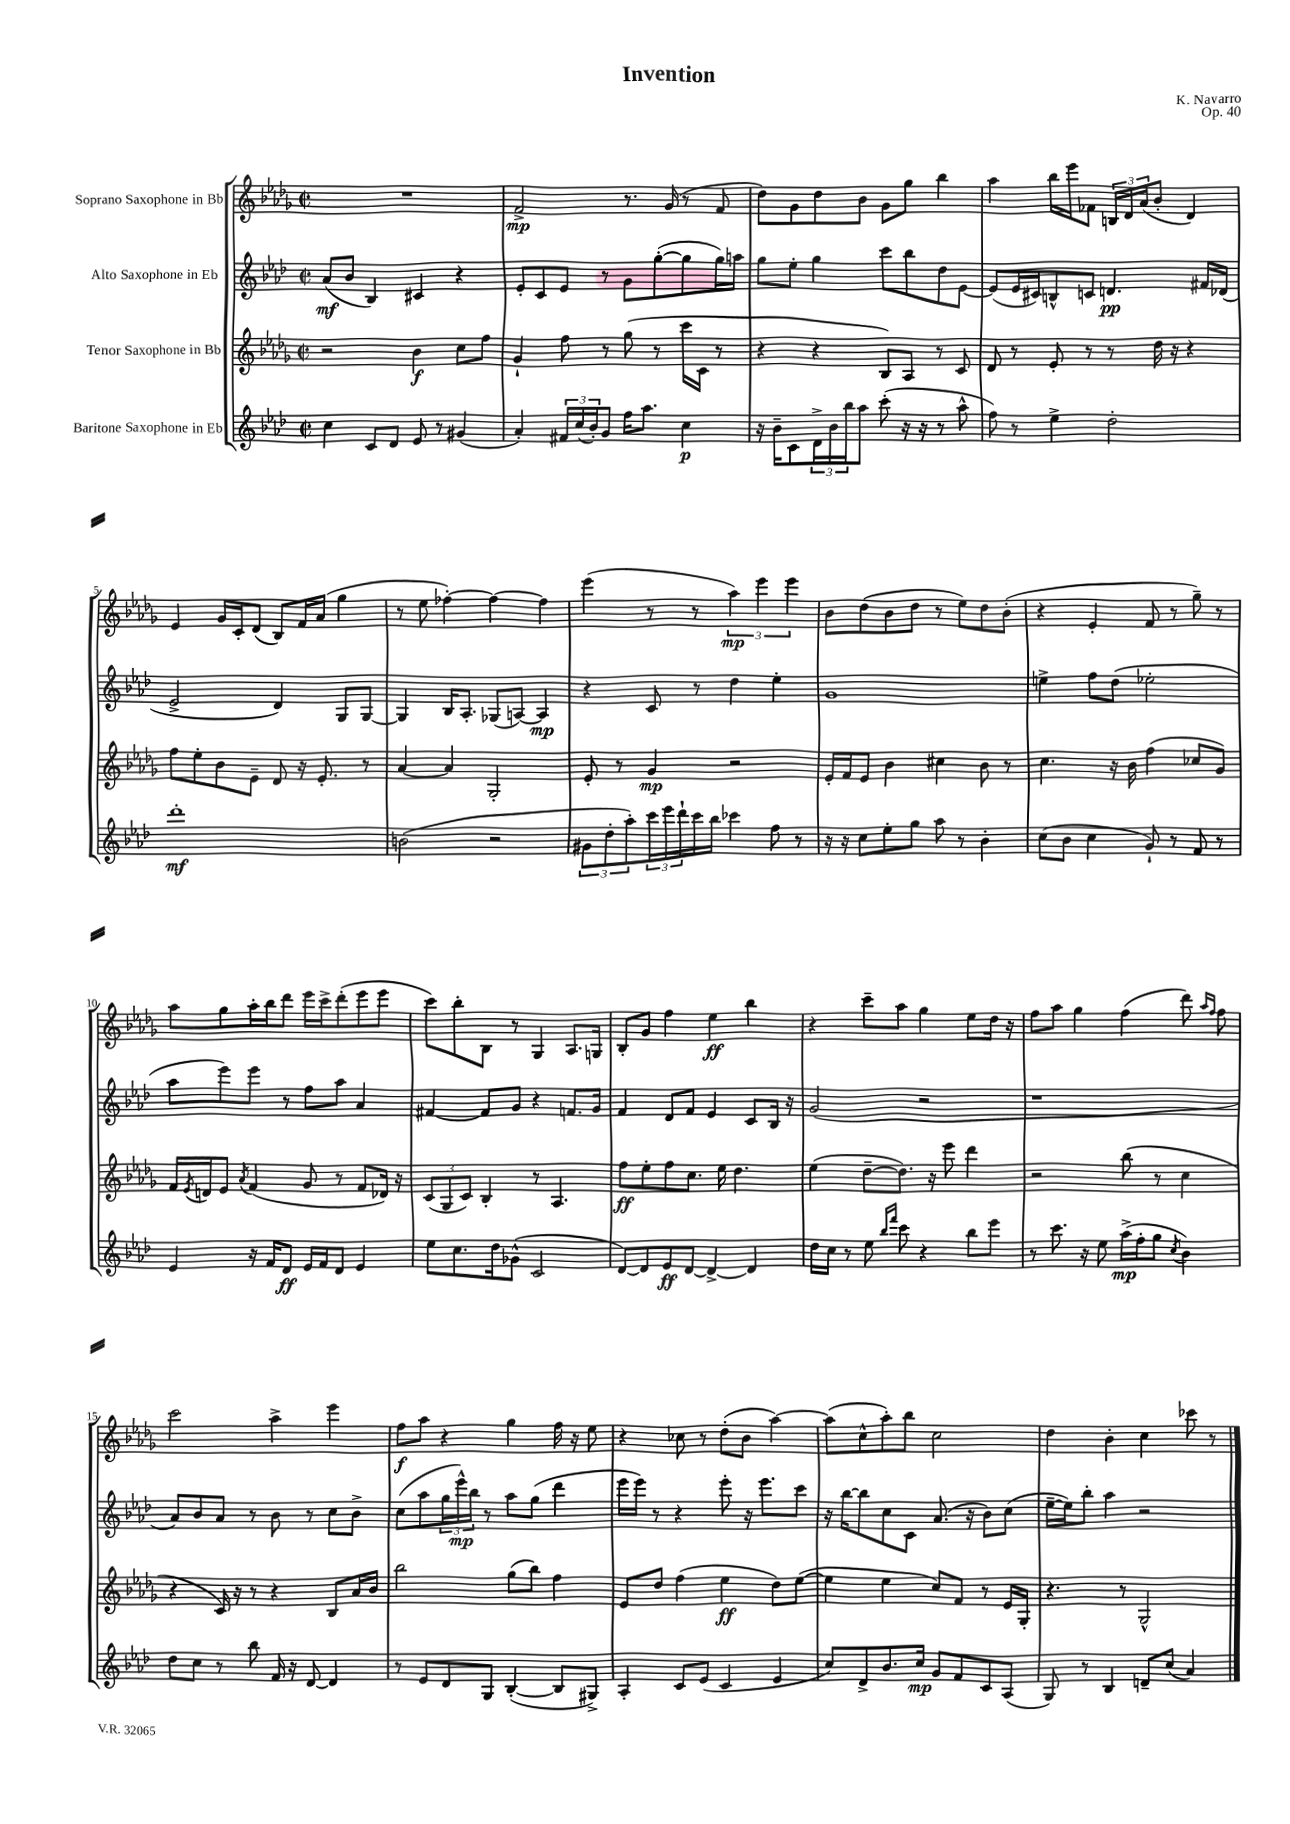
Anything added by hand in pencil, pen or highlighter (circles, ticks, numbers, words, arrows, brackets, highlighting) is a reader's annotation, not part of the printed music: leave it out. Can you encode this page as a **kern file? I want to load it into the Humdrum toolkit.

**kern	**kern	**kern	**kern
*staff4	*staff3	*staff2	*staff1
*clefG2	*clefG2	*clefG2	*clefG2
*k[b-e-a-d-]	*k[b-e-a-d-g-]	*k[b-e-a-d-]	*k[b-e-a-d-g-]
*M2/2	*M2/2	*M2/2	*M2/2
*met(c|)	*met(c|)	*met(c|)	*met(c|)
4cc\	2r	(8a-/L	1r
.	.	8b-/J	.
8c/L	.	4B-/)	.
8d-/J	.	.	.
8e-/	4b-\	4c#/	.
8r	.	.	.
(4g#/	8cc\L	4r	.
.	8ff\J	.	.
=	=	=	=
4a-'/)	4g-`/	8e-'/L	2f^/
.	.	8c/	.
24f#/LL	8ff\	8e-/J	.
(24cc/	.	.	.
24b-'/J)	.	.	.
8g/J	8r	8r	.
16ff\LK	(8gg-\	8g\L	8.r
8.aa-\J	.	.	.
.	8r	([8gg'\	.
.	.	.	(16g-/
4cc\	16ccc\LL	8gg\]	8r
.	16c\JJ	.	.
.	8r	16gg\L)	8f/
.	.	16aa\JJ	.
=	=	=	=
16r	4r	8gg\L	8dd-\L)
16b-~\LK	.	.	.
8c\	.	8ee-'\J	8g-\
24d-^\L	4r	4gg\	8dd-\
24b-\	.	.	.
24bb-\J	.	.	.
8aa-\J	.	.	8b-\J
(8ccc'\	8B-/L)	8ccc\L	8g-\L
16r	8A-/J	8bb-\	8gg-\J
16r	.	.	.
8r	8r	8dd-\	4bb-\
8aa-^^\	8c/	[8e-\J	.
=	=	=	=
8ff\)	8d-/	(8e-/]L	4aa-\
8r	8r	16e-/L	.
.	.	16c#/J)	.
4ee-^\	8e-'/	8B^^/	16bb-\LL
.	.	.	16eee-\J
.	8r	8c/J	8f-\J
2dd-'\	8r	4.d/	24B/LL
.	.	.	24d-/
.	.	.	(24a-/J
.	16dd-\	.	8b-'/J
.	16r	.	.
.	4r	.	4d-/)
.	.	16f#/LL	.
.	.	(16d-/JJ	.
=	=	=	=
1ddd-'	8ff\L	2e-^/	4e-/
.	8ee-'\	.	.
.	8b-\	.	16g-/LL
.	.	.	16c'/J
.	8e-~\J	.	(8d-/J
.	8d-/	4d-/)	8B-/L)
.	16r	.	16f/L
.	8.e-'/	.	(16a-/JJ
.	.	8G/L	4gg-\
.	8r	[8G/J	.
=	=	=	=
(2b\	[4a-/	4G/]	8r
.	.	.	8ee-\
.	4a-/]	16B-/LK	[4ff-'\)
.	.	8.A-'/J	.
2r	2G-'/	(8G-/L	4ff-\_
.	.	[8A/J)	.
.	.	4A/]	4ff-\]
=	=	=	=
12g#\L	8e-'/	4r	(4eee-\
12dd-'\	.	.	.
.	8r	.	.
12aa-'\)	.	.	.
24ccc\L	4g-/	8c/	8r
24eee-\	.	.	.
24ddd-`\	.	.	.
16ccc\	.	8r	8r
16bb-\JJ	.	.	.
4ccc-\	2r	4dd-\	6aa-\)
.	.	.	6eee-\
8ff\	.	4ee-'\	.
.	.	.	6eee-\
8r	.	.	.
=	=	=	=
16r	16e-'/LL	1g	8b-\L
16r	16f/J	.	.
8cc\L	8e-/J	.	(8dd-\
8ee-'\	4b-\	.	8b-\
8gg\J	.	.	8dd-\J
8aa-\	4cc#\	.	8r
8r	.	.	8ee-\L)
4b-'\	8b-\	.	8dd-\
.	8r	.	(8b-'\J
=	=	=	=
(8cc\L	4.cc\	4ee^\	4r
8b-\J	.	.	.
4cc\	.	8ff\L	4e-'/
.	16r	(8dd-\J	.
.	16b-\	.	.
8g`/)	(4ff\	2ee-'\	8f/
8r	.	.	8r
8f/	8cc-/L	.	8gg-~\)
8r	8g-/J)	.	8r
=	=	=	=
4e-/	16f/LL	8aa-\L	8aa-\L
.	8qe-/	.	.
.	16d/J	.	.
.	8e-/J	8eee-\)	8gg-\
.	8qa-/	.	.
16r	(4f/	8eee-\J	16aa-'\L
16f/LK	.	.	16bb-\J
8d-/J	.	8r	8ddd-\J
16e-/LL	8g-/	8ff\L	16eee-\LL
16f/J	.	.	16ccc^\J
8d-/J	8r	8aa-\J	(8ddd-'\
4e-/	8f/L	4a-/	8eee-\
.	16d-/Jk)	.	8eee-\J
.	16r	.	.
=	=	=	=
8ee-\L	(12c/L	[4f#/	8ccc\L)
.	12G-/	.	.
8.cc\	.	.	8bb-'\
.	12c/J)	.	.
.	4B-'/	8f#/]L	8B-\J
16dd-\k	.	.	.
(8g-^^\J	.	8g/J	8r
2c/	8r	4r	4G-/
.	4.A-/	.	.
.	.	8.f/L	8.A-/L
.	.	16g/Jk	16G/Jk
=	=	=	=
[8d-/L)	8ff\L	4f/	8B-'/L
8d-/]	8ee-'\	.	8g-/J
8e-/	8ff\	8d-/L	4ff\
[8d-/J	8.cc\J	8f/J	.
4d-^/_	.	4e-/	4ee-\
.	16ee-\	.	.
.	4.dd-\	.	.
4d-/]	.	8c/L	4bb-\
.	.	16B-/Jk	.
.	.	16r	.
=	=	=	=
16dd-\LL	(4ee-\	(2g/	4r
16cc\JJ	.	.	.
8r	.	.	.
8ee-\	[8dd-~\L	.	8ccc~\L
16qqbb-/LL	.	.	.
16qqfff/JJ	.	.	.
8ccc\	8.dd-\]J)	.	8aa-\J
4r	.	2r	4gg-\
.	16r	.	.
.	8eee-\	.	.
8bb-\L	4ddd-\	.	8ee-\L
8eee-\J	.	.	16dd-\Jk
.	.	.	16r
=	=	=	=
8r	2r	1r	8ff\L
8.ccc\	.	.	8aa-\J
.	.	.	4gg-\
16r	.	.	.
8ee-\	.	.	.
(16aa-^\LL	(8bb-\	.	(4ff\
16ff'\J	.	.	.
8gg\J	8r	.	.
8qcc/	.	.	.
4b-\)	4cc\	.	8ddd-\)
.	.	.	16qqaa-/LL
.	.	.	16qqff/JJ
.	.	.	8ff\
=	=	=	=
8dd-\L	4r	8a-/L)	2ccc\
8cc\J	.	8b-/	.
8r	16c/)	8a-/J	.
.	16r	.	.
8bb-\	8r	8r	.
16f/	4r	8b-\	4aa-^\
16r	.	.	.
[8d-/	.	8r	.
4d-/]	8B-/L	8cc\L	4eee-\
.	16a-/L	8b-^\J	.
.	16b-/JJ	.	.
=	=	=	=
8r	2bb-\	(8cc\L	8ff\L
8e-/L	.	8aa-\	8aa-\J
8d-/	.	24gg\L	4r
.	.	24eee-^^\)	.
.	.	24bb-\JJ	.
8G/J	.	8r	.
([4B-'/	(8gg-\L	8aa-\L	4gg-\
.	8bb-\J)	(8gg\J	.
8B-/]L	4ff\	4ddd-\	16ff\
.	.	.	16r
8G#^/J)	.	.	8ee-\
=	=	=	=
4A-'/	8e-/L	16eee-\LL	4r
.	.	16eee-\JJ)	.
.	8dd-/J	8r	.
8c/L	(4ff\	4r	8cc-\
(8e-/J	.	.	8r
4c/	4ee-\	8eee-'\	(8dd-'\L
.	.	16r	8b-\J
.	.	8.eee-\L	.
4e-/	8dd-\L)	.	[4aa-\)
.	([8ee-\J	8ccc\J	.
=	=	=	=
8cc/L)	4ee-\]	16r	(8aa-\]L
.	.	[16bb-\LK	.
8d-^/	.	8bb-\]	8cc^^\
8.b-/	4ee-\	8cc\	8aa-'\)
.	.	8c\J	8bb-\J
16cc/Jk	.	.	.
8g/L	8cc/L)	(8.a-/	2cc\
8f/	8f/J	.	.
.	.	16r	.
8c/	8r	8b-\L)	.
(8A-/J	16e-/LL	(8cc\J	.
.	16G-'/JJ	.	.
=	=	=	=
8G/)	4.r	[16ee-~\LL	4dd-\
.	.	16ee-\]J)	.
8r	.	8bb-'\J	.
4B-/	.	4aa-\	4b-'\
.	8r	.	.
8d~/L	2G-^^/	2r	4cc\
(8cc/J	.	.	.
4a-/)	.	.	8ccc-\
.	.	.	8r
==	==	==	==
*-	*-	*-	*-
